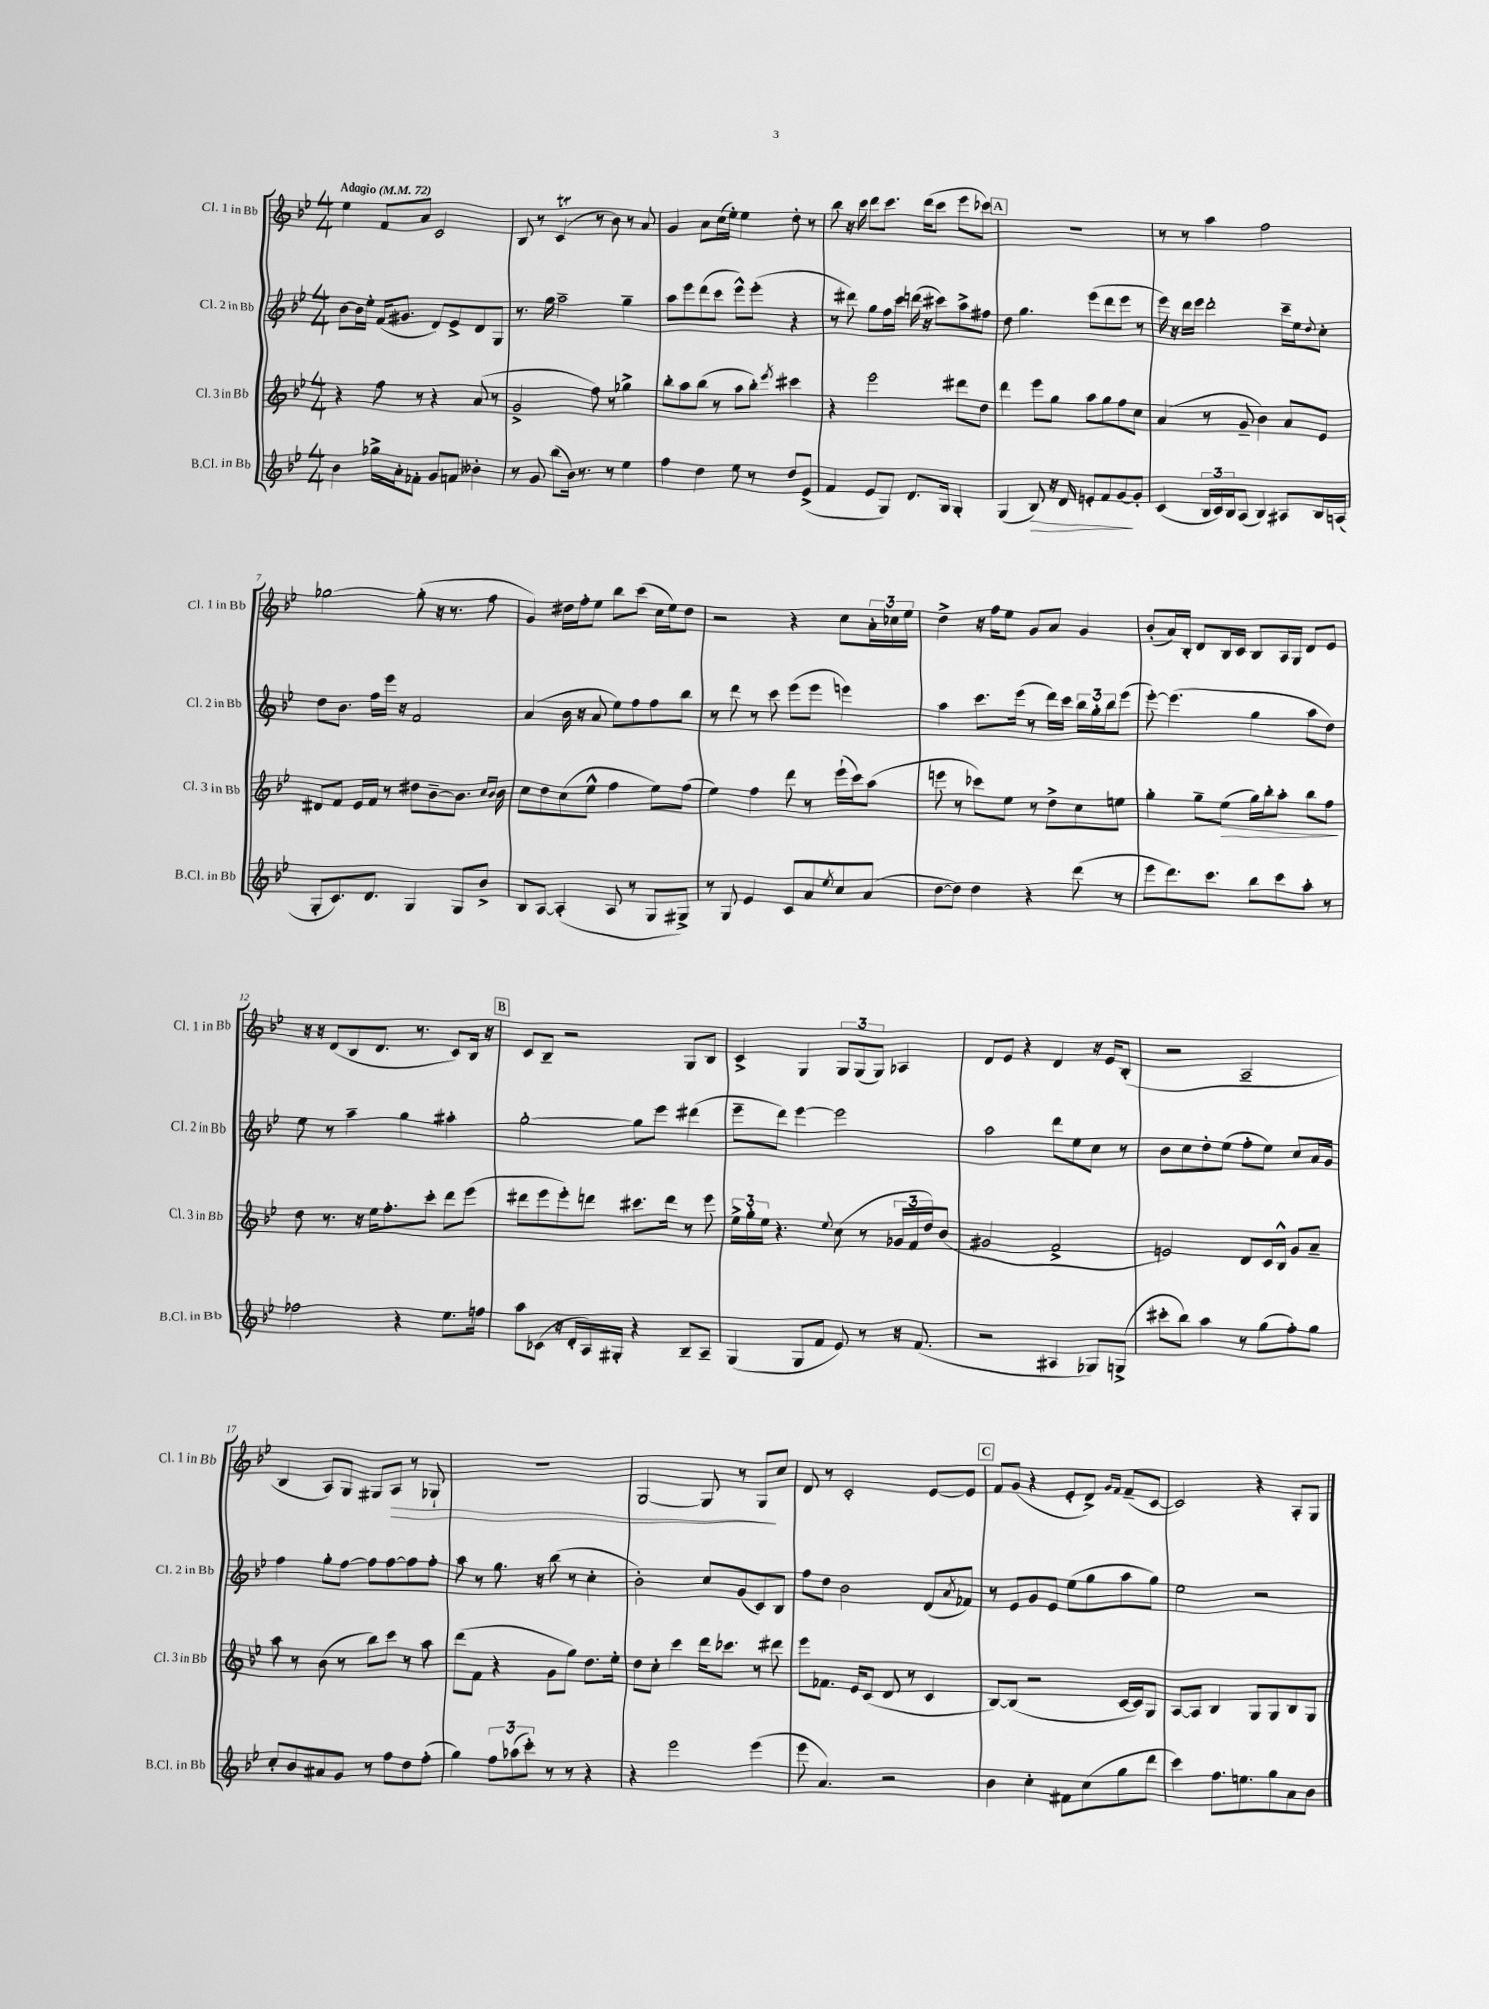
<<
\new StaffGroup <<
\new Staff = "s0" \with { instrumentName = "Cl. 1 in Bb" shortInstrumentName = "Cl. 1 in Bb" } {
    \clef treble \key bes \major \numericTimeSignature \time 4/4 \tempo "Adagio" 4 = 72
    ees''4 f'8 a'8 c'2 |
    bes8 r8 c'4\trill( r8 bes'8) r8 a'8 |
    g'4 a'8 c''16( ees''16-.) ees''4 d''8-. r8 |
    bes''8 r16 c'''16 d'''8 c'''8. d'''16( c'''8 ees'''8 ces'''8) |
    \mark \markup { \box "A" } R1 |
    r8 r8 a''4 f''2 |
    ges''2~ ges''8-.( r16 r8. f''8 |
    g'4) dis''16 f''16-. ees''8 bes''8 c'''8( c''16 ees''16) dis''8 |
    r2 r4 c''8 \tuplet 3/2 { a'16-. ces''16 ees''16 } |
    d''4-> r16 f''16 ees''8 g'8 a'8 g'4 |
    bes'8-.( a'16) bes16-. d'8 bes16 c'16 bes8 a16 g16 d'8 ees'8 |
    r16 r16 d'8( bes8 d'8. r8. c'8) bes16 r16 |
    \mark \markup { \box "B" } c'8 bes8-- r2 g8 bes8 |
    c'4-> g4 \tuplet 3/2 { g8 g8( g8) } aes4 |
    d'8 ees'8 r4 d'4 r16 ees'16 bes8-.( |
    r2 a2-- |
    bes4 a8) g8 gis8 a8\> r8 ges8-! |
    R1 |
    g2~ g8 r8 g8\! c''8 |
    d'8 r8 c'2-. ees'8~ ees'8 |
    \mark \markup { \box "C" } f'8 g'8( r4 ees'8-. d'8->) \grace { g'16 f'16 } f'8--( c'8~ |
    c'2) r4 a8-. g8 \bar "|." |
}
\new Staff = "s1" \with { instrumentName = "Cl. 2 in Bb" shortInstrumentName = "Cl. 2 in Bb" } {
    \clef treble \key bes \major \numericTimeSignature \time 4/4
    bes'8~ bes'16 ees''16-. f'16( gis'8. d'8) ees'8-> d'8 g8 |
    r8. g''16 a''2-- g''4-- |
    a''8 ees'''8 d'''8( c'''8 ees'''8-^) ees'''8-.( r4 |
    r8 dis'''8) g''8 f''16 c'''16 d'''16( r16 cis'''8) a''8-> fis''8 |
    \mark \markup { \box "A" } d''8 g''4. ees'''8( d'''8 ees'''8 r8 |
    ees'''16) r16 d'''16 ees'''16 d'''2-. c'''16-- ees''16 \appoggiatura { d''8 } c''8-. |
    d''8 bes'8. f''16 ees'''16 r16 f'2 |
    a'4( bes'16 r16 a'8 ees''8) f''8 f''8 bes''8 |
    r8 d'''8 r8 c'''8 ees'''8( ees'''8 e'''4) |
    a''4 c'''8. ees'''16( r8 d'''16) c'''16 \tuplet 3/2 { bes''16 g''16-. bes''16 } ees'''8( |
    ees'''8~-.) ees'''4.( g''4 a''8 d''8) |
    ees''8 r8 a''4-- g''4 ais''4-. |
    \mark \markup { \box "B" } g''2~-. g''8 ees'''8 dis'''4( |
    ees'''8-- d'''8) ees'''4~ ees'''2 |
    a''2 d'''8 ees''8 c''8 r8 |
    bes'8 c''8 d''8-. ees''8( f''8-. ees''8) c''8 a'16 g'16 |
    f''4 g''8-. f''8~ f''8 f''8~ f''8 f''8-. |
    a''8 r8 g''8. r16 bes''8( r8 c''4-. |
    bes'2-.) c''8 g'8( c'8) bes8 |
    f''8 d''8 bes'2 d'8( \acciaccatura { a'8 } fes'8) |
    \mark \markup { \box "C" } r8 ees'8 g'8 ees'8 ees''8( g''8 a''8 g''8) |
    ees''2 r2 \bar "|." |
}
\new Staff = "s2" \with { instrumentName = "Cl. 3 in Bb" shortInstrumentName = "Cl. 3 in Bb" } {
    \clef treble \key bes \major \numericTimeSignature \time 4/4
    r4 f''8 r8 r4 a'8( r8 |
    g'2-> f''8) r8 ges''4-> |
    bes''8-. a''8 bes''8( r8 a''8 bes''8-.) \acciaccatura { ees'''8 } cis'''4 |
    r4 ees'''2 dis'''8 d''8 |
    \mark \markup { \box "A" } d'''4 ees'''8 g''8 a''8 g''8 f''8 c''8 |
    a'4( r8 g'8-- bes'4) a'8 ees'8 |
    dis'8 f'8 ees'16 f'16 r8 dis''8 bes'8~-- bes'8. \grace { c''16 bes'16 } bes'16 |
    c''8 d''8 c''8( ees''8-^ f''4 ees''8) f''8( |
    ees''4) f''4 d'''8 r8 ees'''16-!( c'''16) a''8( |
    e'''8 r8 ces'''8) ees''8 r8 d''8-> c''8 e''8 |
    g''4-. g''8-- ees''8\>( g''16) bes''16-. a''8-. bes''8 f''8\! |
    d''8 r8. r16 ees''16 f''8.-. c'''8-. d'''8 ees'''8( |
    \mark \markup { \box "B" } dis'''8 ees'''8 ees'''8-.) d'''8 cis'''8. d'''16 r8 ees'''8 |
    \tuplet 3/2 { ees''16-> g''16-. ees''16 } r4. \appoggiatura { ees''8 } c''8( r8 \tuplet 3/2 { ges'16 f'16 d''16) } bes'8( |
    gis'2 f'2-> |
    e'2) d'8 c'16 bes16-^ g'8 a'8-- |
    a''8 r8 bes'8( r8 bes''8) c'''8 r8 a''8 |
    d'''8( f'8 r4 g'8 g''8) d''8. ees''16-. |
    d''8 c''8-. c'''4 d'''16 ces'''8. r8 dis'''8 |
    ees'''8 fes'8. ees'16 c'8( d'8 r8 c'4 |
    \mark \markup { \box "C" } bes8~) bes8( r2 c'16~ c'16) g8 |
    a8~ a8 bes4 g8 g8 bes8 g8 \bar "|." |
}
\new Staff = "s3" \with { instrumentName = "B.Cl. in Bb" shortInstrumentName = "B.Cl. in Bb" } {
    \clef treble \key bes \major \numericTimeSignature \time 4/4
    bes'4 ges''16-> a'16-. fes'8-. g'8 f'8 beses'4-. |
    r8 g'8 bes''8( bes'16) r8. r8 ees''4 |
    f''4 d''4 ees''8 r8 d''8 ees'8->( |
    f'4 ees'8 g8) d'8. g16 g4-. |
    \mark \markup { \box "A" } g4( bes8\>) r16 d'16 e'8-. f'8 g'8~\! g'8-. |
    c'4( \tuplet 3/2 { bes16 c'16) bes16 } a8( bes4) ais8 bes16 a16( |
    g8-. c'8.) d'8. g4 g8 bes'8-> |
    bes8 a8~ a4-.( a8 r8 g8 gis8->) |
    r8 g8 ees'4 c'8 a'8 \acciaccatura { ees''8 } c''8 a'8( |
    d''8~ d''8) d''4 r4 d'''8( r8 |
    ees'''8 d'''8.) c'''8. bes''8 c'''8 a''8-. r8 |
    fes''2 r4 ees''8. f''16 |
    \mark \markup { \box "B" } a''8 ces'8( r16 d'16-. a16) gis16-. r4 bes8-- a8-- |
    g4( g8 f'8 ees'8) r8 r16 f'8.( |
    r2 ais4 ges8) g8->( |
    cis'''8-. bes''8) a''4 r8 g''8( f''8-.) g''8 |
    c''8-. bes'8 ais'8 g'8 r8 f''8 d''8 f''8-.( |
    g''4) \tuplet 3/2 { f''8 aes''8( c'''8-.) } r8 r8 r4 |
    r4 ees'''2 ees'''4( |
    ees'''8 a'4.) r2 |
    \mark \markup { \box "C" } bes'4 c''4-. fis'8 c''8( g''8 d'''8 |
    c'''4) f''8. e''8. g''8 a'8 bes'8 \bar "|." |
}
>>
>>
